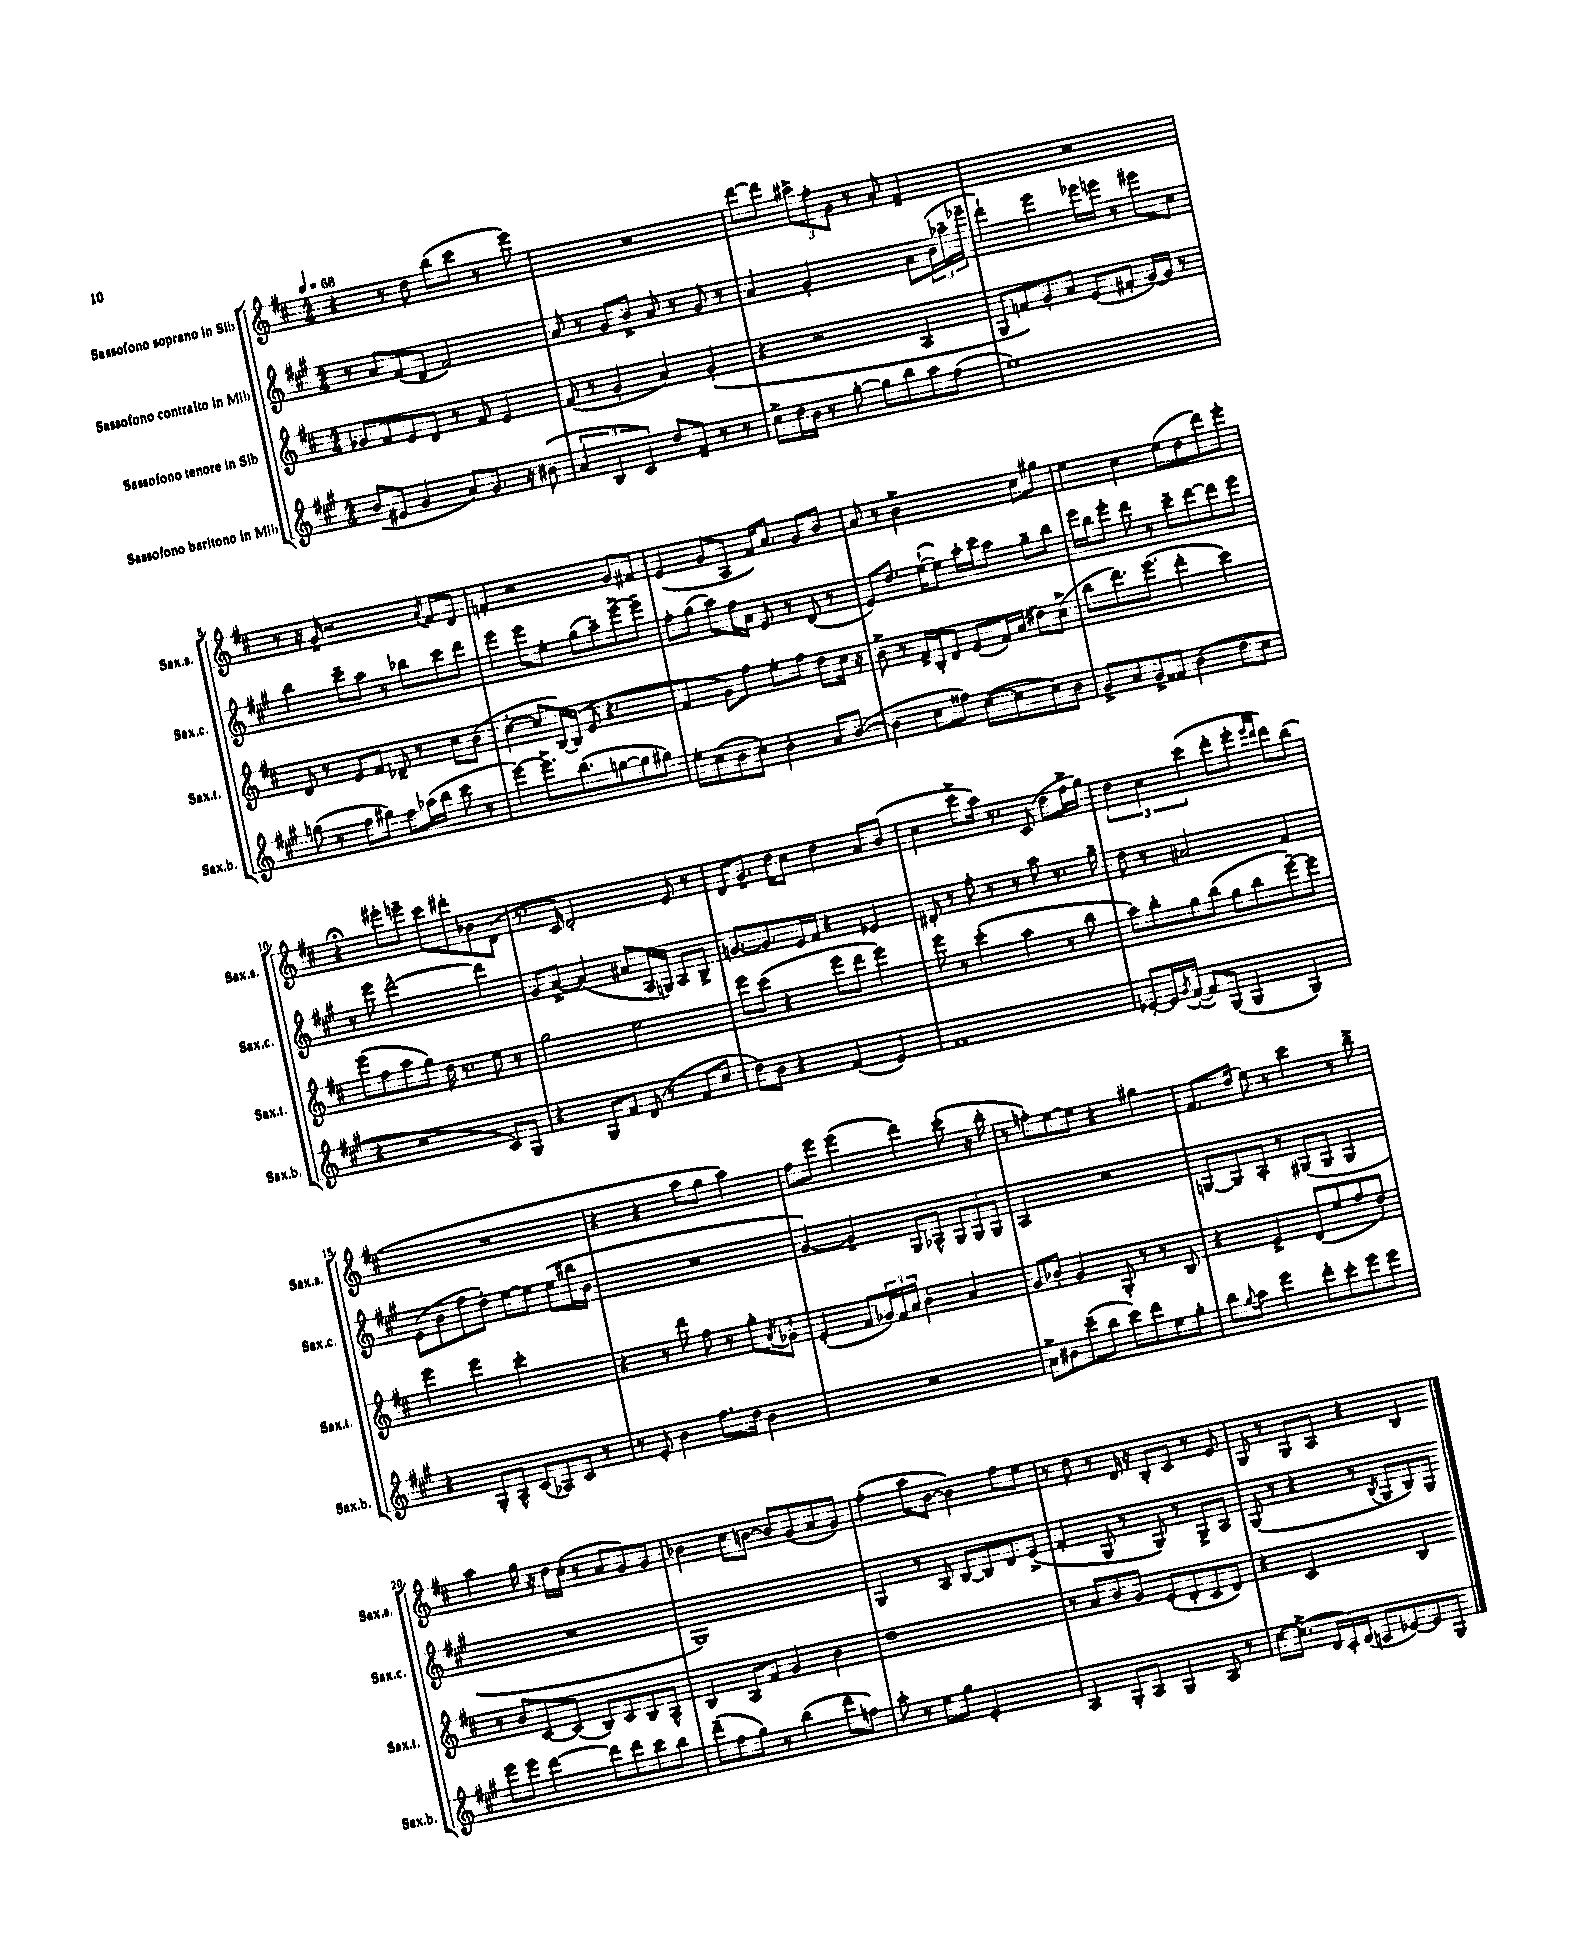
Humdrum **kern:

**kern	**kern	**kern	**kern
*staff4	*staff3	*staff2	*staff1
*clefG2	*clefG2	*clefG2	*clefG2
*k[f#c#g#]	*k[f#c#]	*k[f#c#g#]	*k[f#c#]
*M4/4	*M4/4	*M4/4	*M4/4
*MM68	*MM68	*MM68	*MM68
(8b	8g-	8r	4r
8e#	8f#	8a	.
4g#	8e	(8f#	8r
.	8d	8d	8dd
8a)	8r	2f#)	(8bb
8.g#	8f#	.	8ccc#
.	4e	.	8r
16r	.	.	.
(8b#	.	.	8eee)
=	=	=	=
6a	(8f#	8a	1r
.	8r	8r	.
6B	.	.	.
.	4g'	8g#	.
6c#)	.	.	.
.	.	8b^	.
8dd	4a)	8a	.
8f#~	.	8r	.
8r	(4g'	8g#	.
8r	.	8r	.
=	=	=	=
8cc#^	4r	4a	[8ddd
16dd	.	.	8ddd]
16b	.	.	.
8r	2r	2g#'	12aa#^
.	.	.	12ff#'
[8gg#'	.	.	.
.	.	.	12g
8gg#]	.	.	8r
8bb	.	.	8a'
8aa	4A	8a	4f#~
(8ff#	.	(24b	.
.	.	24aa-~	.
.	.	24eee-~	.
=	=	=	=
1ee)	8G	4ddd`)	1r
.	8f)	.	.
.	8g'	4eee	.
.	8a	.	.
.	(8e	16eee-	.
.	.	16eee	.
.	8f#'	8r	.
.	[16g)	8eee#	.
.	16g]	.	.
.	8r	8cc#	.
=	=	=	=
(8gg	8d	4bb	8r
8r	8r	.	16r
.	.	.	16g~
8ff#	8e	8ccc#~	2r
8gg#)	8f#	8aa	.
8ff#	8d-~	8r	.
(16aa-	8r	8bb-	.
16bb	.	.	.
.	.	.	8qa
8ccc#	8cc#	8ccc#	8f#
8r	(8b	8ddd	8d
=	=	=	=
[4eee)	[4cc#'	4eee	4f'
8.eee^]	8cc#]	8eee	2r
.	[16B)	8ee'	.
(8.bb	(16B]	.	.
.	8e	(8gg#	.
[8gg	4.r	8aa~)	.
8gg]	.	[8eee^	8g
8gg#)	.	8eee~]	8f#
=	=	=	=
8ee'	4f#	8ff#'	(4e
(8cc#	.	(8gg#	.
8b	8g)	8aa)	8g
8cc#')	8ff#	16ff#	8A
.	.	16a	.
4b'	8ee'	8e	16f#)
.	.	.	8.a
.	8ff#	8r	.
8a	8dd	(8d	8g
([8b	16cc#	8r	8b
.	16r	.	.
=	=	=	=
4b]	8b^	8e)	8a
.	8r	8.dd	8r
8cc#	16f#^	.	2b^
.	16B'	([16ee`	.
8ff##)	8d	8ee])	.
([8cc#	(8e	16aa'	.
.	.	16ccc#	.
8cc#]	16f#)	8aa	.
.	(16a	.	.
8cc#)	8dd#)	8gg#~	8cc#
8b	(8cc#^	8bb	8gg#
=	=	=	=
8g#^	8bb	16eee	4ee
.	.	16bb	.
8a	8.ddd)	8eee'	.
8g#^	.	8ddd	4cc#
.	(8.eee	.	.
8f##	.	8r	.
(4b	4ddd'	8ccc#~	(8ee
.	.	[8ddd	8dd
8dd	4ccc#)	8ddd]	8ddd)
8cc#	.	8eee	8eee'
=	=	=	=
4r	(8eee	8r	4r;
.	8ff#	8eee	.
2r	8aa	[2ddd^^	8eee#'
.	8gg)	.	8eee~
.	16dd	.	8ccc#
.	8.r	.	.
.	.	.	8ddd#'
8c#)	8ee	4ddd]	8b-
8G#	8r	.	(8d
=	=	=	=
4r	2gg	8g#	8.r
.	.	[8a^	.
.	.	.	16c#)
8G#	.	(4a]	2d'
8f#	.	.	.
(8d	2ee	8a#	.
8r	.	16A	.
.	.	16G)	.
8f#	.	8A	8e
8cc#	.	8B^	8r
=	=	=	=
8dd)	8eee	[8.g	8d
8b	(8ccc#	.	8.g~
.	.	8.g]	.
4r	4r	.	.
.	.	.	16dd
.	.	16e	8cc#
.	.	16f#	.
(4f#	8eee	4r	4dd
.	8ddd	.	.
4e)	4eee)	4e-	8a
.	.	.	(8b
=	=	=	=
1f#	8eee	8d#'	4cc#
.	8r	8r	.
.	(4ccc#'	8ff#'	8ccc#^
.	.	8r	16aa)
.	.	.	8.r
.	4aa	8r	.
.	.	8aa	(8c#
.	8r	8.r	8dd
.	8bb	.	16ff#^
.	.	16gg#~	16gg)
=	=	=	=
[8e-'	8aa)	8dd	6dd
16e-]	8bb'	8r	.
.	.	.	6cc#
8qg#	.	.	.
([16f#'	.	.	.
8f#])	8gg	2a#	.
.	.	.	(6ccc#
(8G#	(8bb	.	.
4G#	8gg	.	8ddd'
.	8bb	.	8eee'
.	.	.	16qqeee
.	.	.	16qqddd
4G#)	[8eee~)	4f#	8ddd)
.	8eee]	.	(8bb
=	=	=	=
4r	4eee	(8e	1r
.	.	8b	.
8G#'	4eee	8ff#	.
8A^^	.	8dd')	.
(8c#	2ccc#'	[8ee	.
8A-)	.	8ee]	.
8c#	.	(8ee	.
8r	.	16bb#	.
.	.	16b	.
=	=	=	=
8r	4r	1r	4r
8e'	.	.	.
4b	8r	.	4r
.	8ddd	.	.
8.ff#	8ff#	.	8aa
.	8r	.	8gg
16dd	.	.	.
4b	8gg'	.	4aa)
.	8qa	.	.
.	8g-`	.	.
=	=	=	=
1r	(4e'	[4g#)	8ff#
.	.	.	8eee
.	8f#	4g#~]	(4eee
.	24g-)	.	.
.	24f#	.	.
.	24a	.	.
.	4b'	8G#	4ddd)
.	.	8A-^^	.
.	4a	12G#	(8ccc#'
.	.	12G#	.
.	.	.	16r
.	.	12G#	.
.	.	.	16bb'
=	=	=	=
8a^	8g	2A	8r
8b#	8b-'	.	8ff')
(8ccc#~	4g	.	[8ee
8bb	.	.	8ee]
8ccc#)	8G'	2r	4r
8ddd	8r	.	.
8ee	8r	.	4gg#
8gg#'	8B	.	.
=	=	=	=
8bb	4r	[8G	8.f#
8qqgg#	.	.	.
8aa	.	8G]	.
.	.	.	(16dd
4eee	4e^	8A'	8ee)
.	.	8r	8r
8ddd'	(8d	(8G#	4ccc#
8ccc#'	8ee	8G#	.
8eee	8ff#	4G#	8r
8eee	8dd')	.	8bb^
=	=	=	=
8eee	8r	1r	4aa
8eee	8b	.	.
[4ddd	[8c#	.	16gg
.	.	.	16r
.	(8c#]	.	16dd
.	.	.	(16cc#'
8ddd]	8B)	.	8r
8ddd	8c#	.	8a
8ccc#	8B	.	8g)
8bb	8A^^	.	8g
=	=	=	=
(8ddd~	4B	1G#)	4b-
8ff#	.	.	.
8gg#)	8A	.	8cc#
8r	8f#	.	[8b
(4bb	4g	.	8b]
.	.	.	(8g
8ddd	4b	.	8a
8ff)	.	.	8g)
=	=	=	=
8aa'	1dd	4G#	(4ff#'
8r	.	.	.
8ee	.	8r	8aa
8gg#	.	8A	[8b
2e'	.	[8B	4b])
.	.	8B]	.
.	.	8d	8ff#
.	.	(8e^	8ee
=	=	=	=
4A	8r	4f#'	8r
.	8a	.	8dd
8G#'	8b	8G#	8r
8A	8g	8r	16d
.	.	.	16r
4G#	(8e'	8G#)	8B'
.	8d'	8r	8c#
8A	8c#	8G#^	8r
8r	8d)	8A	8e
=	=	=	=
[8cc#	4r	(8G#	8G
(8.cc#^]	.	8r	8r
.	2c#	4r	8G
16d	.	.	.
16c#')	.	.	8A
(16d	.	.	.
8c	.	8r	4r
.	.	8qB	.
[8e-)	.	8G#	.
8e-]	4B	8B)	4B
8G#	.	8G#	.
==	==	==	==
*-	*-	*-	*-
